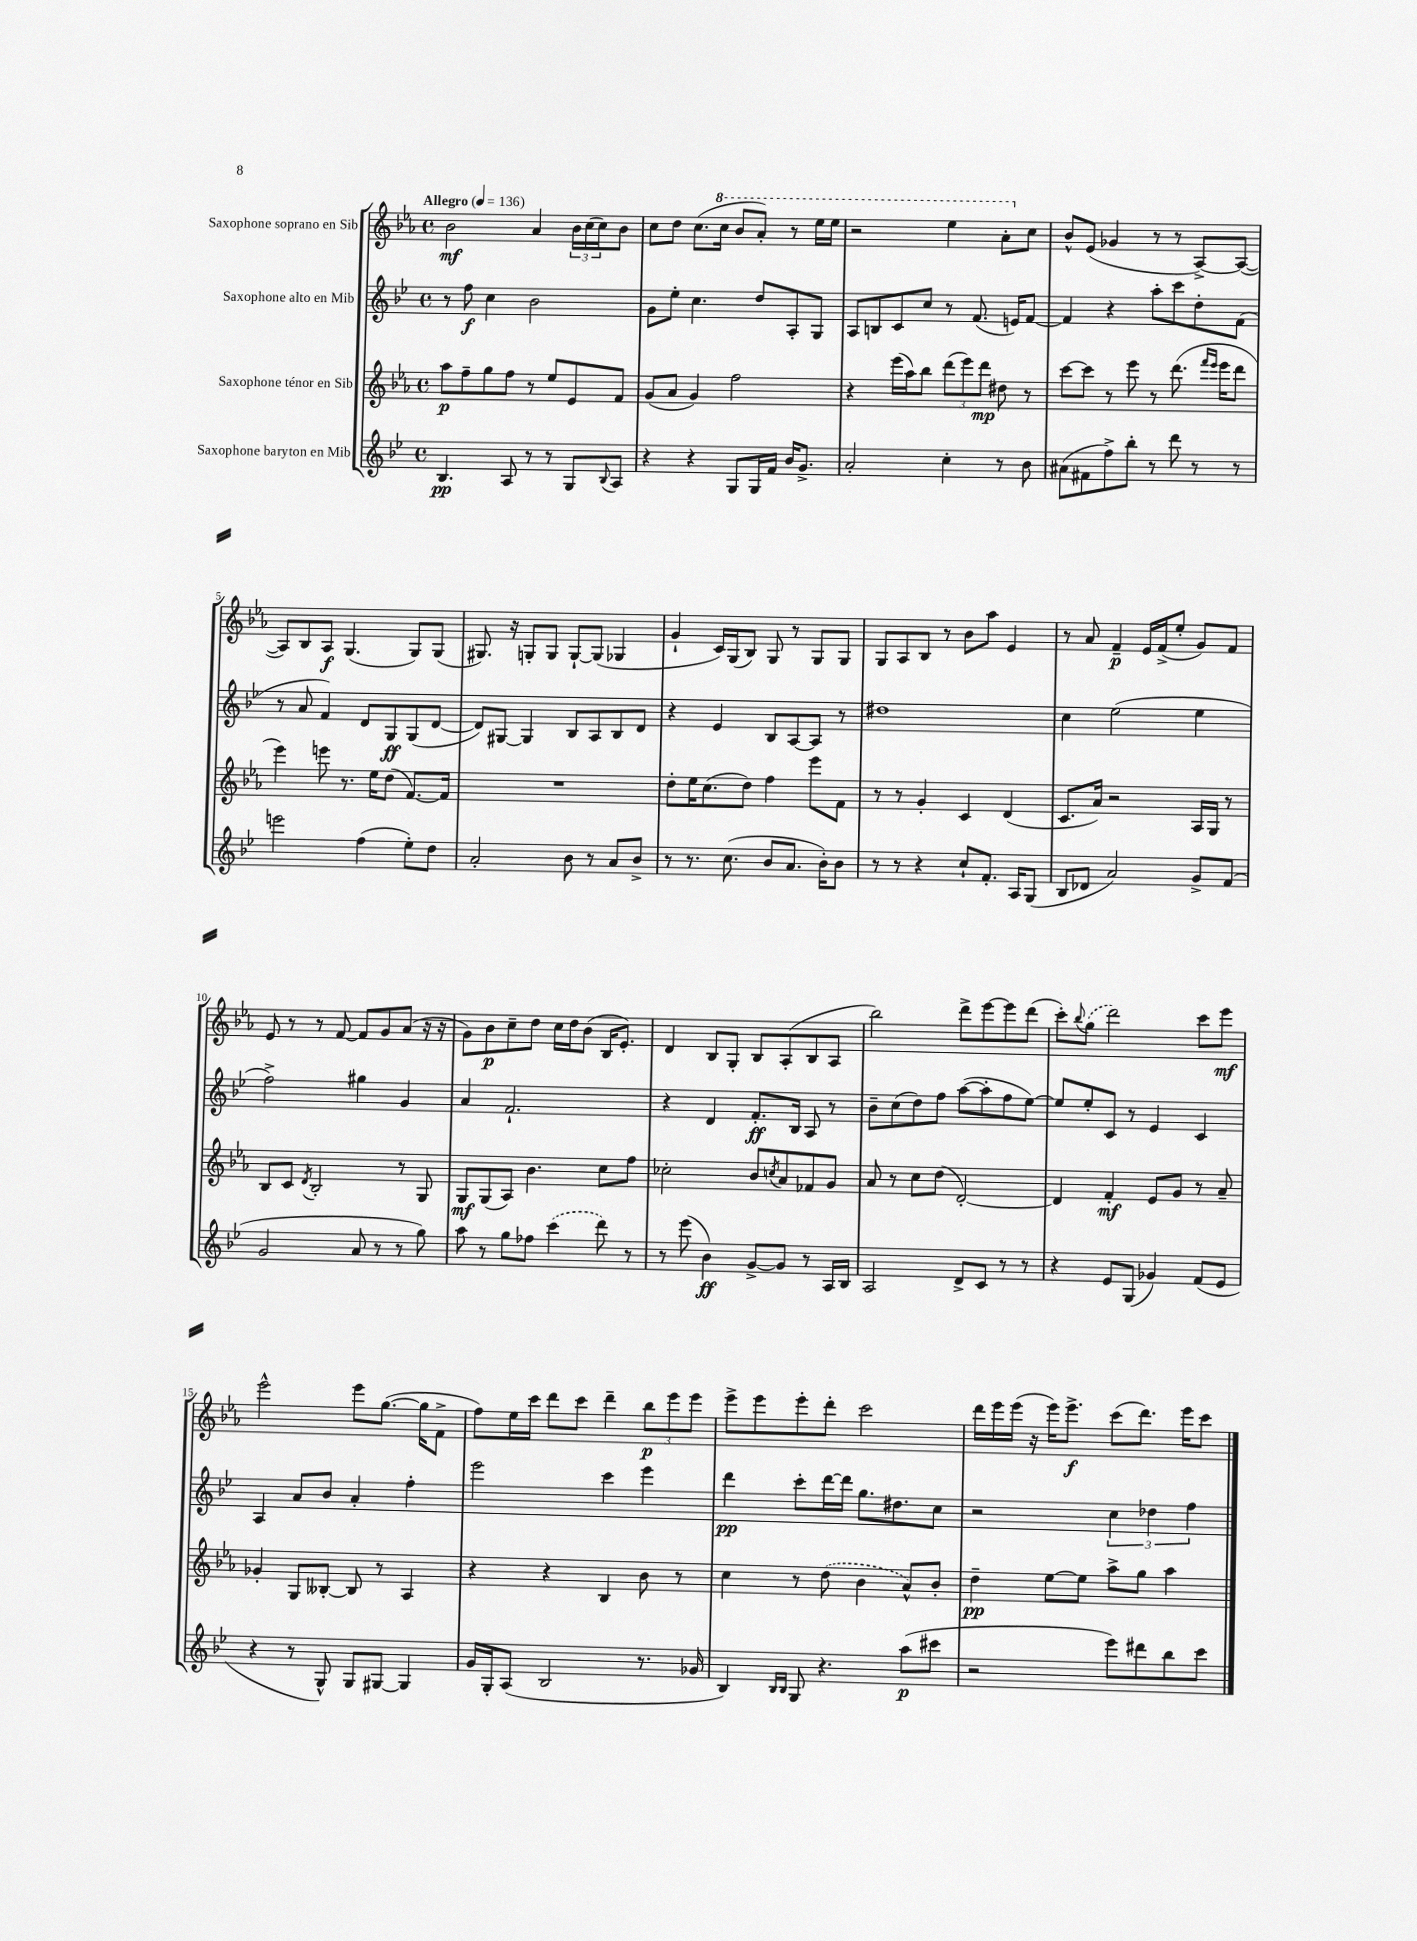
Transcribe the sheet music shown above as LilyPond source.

<<
\new StaffGroup <<
\new Staff = "s0" \with { instrumentName = "Saxophone soprano en Sib" } {
    \clef treble \key ees \major \defaultTimeSignature \time 4/4 \tempo "Allegro" 4 = 136
    bes'2\mf aes'4 \tuplet 3/2 { bes'16 c''16( c''16) } bes'8 |
    c''8 d''8 c''8.( \ottava #1 c'''16 bes''8 aes''8-.) r8 ees'''16 ees'''16 |
    r2 ees'''4 aes''8-. \ottava #0 c''8 |
    bes'8-^ ees'8( ges'4 r8 r8 aes8~->) aes8~( |
    aes8) bes8 aes8\f g4.( g8) g8( |
    gis8.) r16 g8-. g8 g8~-! g8( ges4 |
    g'4-! c'16) g16( bes8) g8 r8 g8 g8 |
    g8 aes8 bes8 r8 bes'8 aes''8 ees'4 |
    r8 aes'8 f'4--\p ees'16 f'16->( ees''8-. g'8) f'8 |
    ees'8 r8 r8 f'8~ f'8 g'8 aes'8( r16 r16 |
    g'8) bes'8\p c''8-- d''8 c''16 d''16 bes'8( bes16 ees'8.-.) |
    d'4 bes8 g8-. bes8 aes8-.( bes8 aes8 |
    bes''2) d'''8-> ees'''8~ ees'''8 d'''8( |
    c'''8-.) \appoggiatura { bes''8 } \once \slurDashed g''8( d'''2) c'''8 ees'''8\mf |
    ees'''2-^ ees'''8 g''8.~( g''16 f'8-> |
    f''8) ees''16 c'''16 d'''8 c'''8 d'''4-- \tuplet 3/2 { bes''8\p ees'''8 ees'''8 } |
    ees'''8-> ees'''8 ees'''8-. d'''8-. c'''2 |
    d'''16 ees'''16 ees'''16( r16 ees'''16) ees'''8.->\f c'''8( d'''8.) ees'''16 c'''8 \bar "|." |
}
\new Staff = "s1" \with { instrumentName = "Saxophone alto en Mib" } {
    \clef treble \key bes \major \defaultTimeSignature \time 4/4
    r8 f''8\f c''4 bes'2 |
    g'8 ees''8-. c''4. d''8 a8-. g8 |
    a8 b8 c'8 c''8 r8 f'8.( e'16) f'8~ |
    f'4 r4 a''8-. c'''8 d''8-. f'8( |
    r8 a'8 f'4) d'8 g8\ff g8( d'8~ |
    d'8) gis8~ gis4 bes8 a8 bes8 d'8 |
    r4 ees'4 bes8 a8~ a8 r8 |
    dis''1 |
    c''4 ees''2( ees''4 |
    f''2->) gis''4 g'4 |
    a'4 f'2.-! |
    r4 d'4 f'8.-.\ff bes16 a8 r8 |
    bes'8-- c''8( d''8) f''8 a''8~( a''8-. f''8 ees''8~) |
    ees''8 ees''8-. c'8 r8 ees'4 c'4 |
    a4 a'8 bes'8 a'4-. f''4-. |
    ees'''2 c'''4 ees'''4 |
    d'''4\pp c'''8-. d'''16~ d'''16 g''8. dis''8. c''8 |
    r2 \tuplet 3/2 { c''4 des''4 f''4 } \bar "|." |
}
\new Staff = "s2" \with { instrumentName = "Saxophone ténor en Sib" } {
    \clef treble \key ees \major \defaultTimeSignature \time 4/4
    aes''8\p f''8-- g''8 f''8 r8 ees''8 ees'8 f'8 |
    g'8( aes'8 g'4) f''2 |
    r4 ees'''16( aes''16) bes''8 \tuplet 3/2 { d'''8( ees'''8) d'''8\mp } dis''8 r8 |
    c'''8~ c'''8 r8 ees'''8 r8 d'''8.( \grace { f'''16 ees'''16 } ees'''16 d'''8 |
    ees'''4) e'''8 r8. ees''16 d''8( f'8.~) f'16 |
    R1 |
    d''8-. ees''16 c''8.( d''8) f''4 ees'''8 f'8 |
    r8 r8 g'4-. c'4 d'4( |
    c'8. aes'16) r2 aes16 g16 r8 |
    bes8 c'8 \acciaccatura { d'8 } bes2-. r8 g8 |
    g8\mf g8( aes8) bes'4. c''8 f''8 |
    ces''2-. bes'8 \acciaccatura { c''8 } aes'8 fes'8 g'8 |
    aes'8 r8 c''8 d''8( d'2~-.) |
    d'4 f'4-.\mf ees'8 g'8 r8 aes'8-- |
    ges'4-. g8 beses8~-. beses8 r8 aes4 |
    r4 r4 bes4 bes'8 r8 |
    c''4 r8 \once \slurDashed d''8( bes'4 aes'8-^) bes'8-. |
    d''4--\pp ees''8~ ees''8 aes''8-> g''8 aes''4 \bar "|." |
}
\new Staff = "s3" \with { instrumentName = "Saxophone baryton en Mib" } {
    \clef treble \key bes \major \defaultTimeSignature \time 4/4
    bes4.\pp a8 r8 r8 g8 \appoggiatura { bes8 } a8 |
    r4 r4 g8 g16 f'16 bes'16 g'8.-> |
    a'2-. c''4-. r8 bes'8 |
    ais'8( fis'8 f''8->) bes''8-. r8 d'''8 r8 r8 |
    e'''2 f''4( ees''8-.) d''8 |
    a'2-. bes'8 r8 a'8 bes'8-> |
    r8 r8. c''8.( bes'8 a'8. bes'16-.) bes'8 |
    r8 r8 r4 c''8-! f'8.-. a16 g8( |
    bes8 des'8 a'2) g'8-> f'8( |
    g'2 a'8 r8 r8 g''8) |
    a''8 r8 g''8 fes''8 \once \slurDashed c'''4( d'''8) r8 |
    r8 ees'''8( bes'4\ff) g'8~-> g'8 r8 a16 bes16 |
    a2 d'8-> c'8 r8 r8 |
    r4 ees'8 g8( ges'4) f'8( ees'8 |
    r4 r8 g8-^) g8 gis8~ gis4 |
    g'16 g16-. a8( bes2 r8. ges'16 |
    bes4) \grace { bes16 bes16 } g8 r4. a''8\p( cis'''8 |
    r2 ees'''8) dis'''8 bes''8 c'''8 \bar "|." |
}
>>
>>
